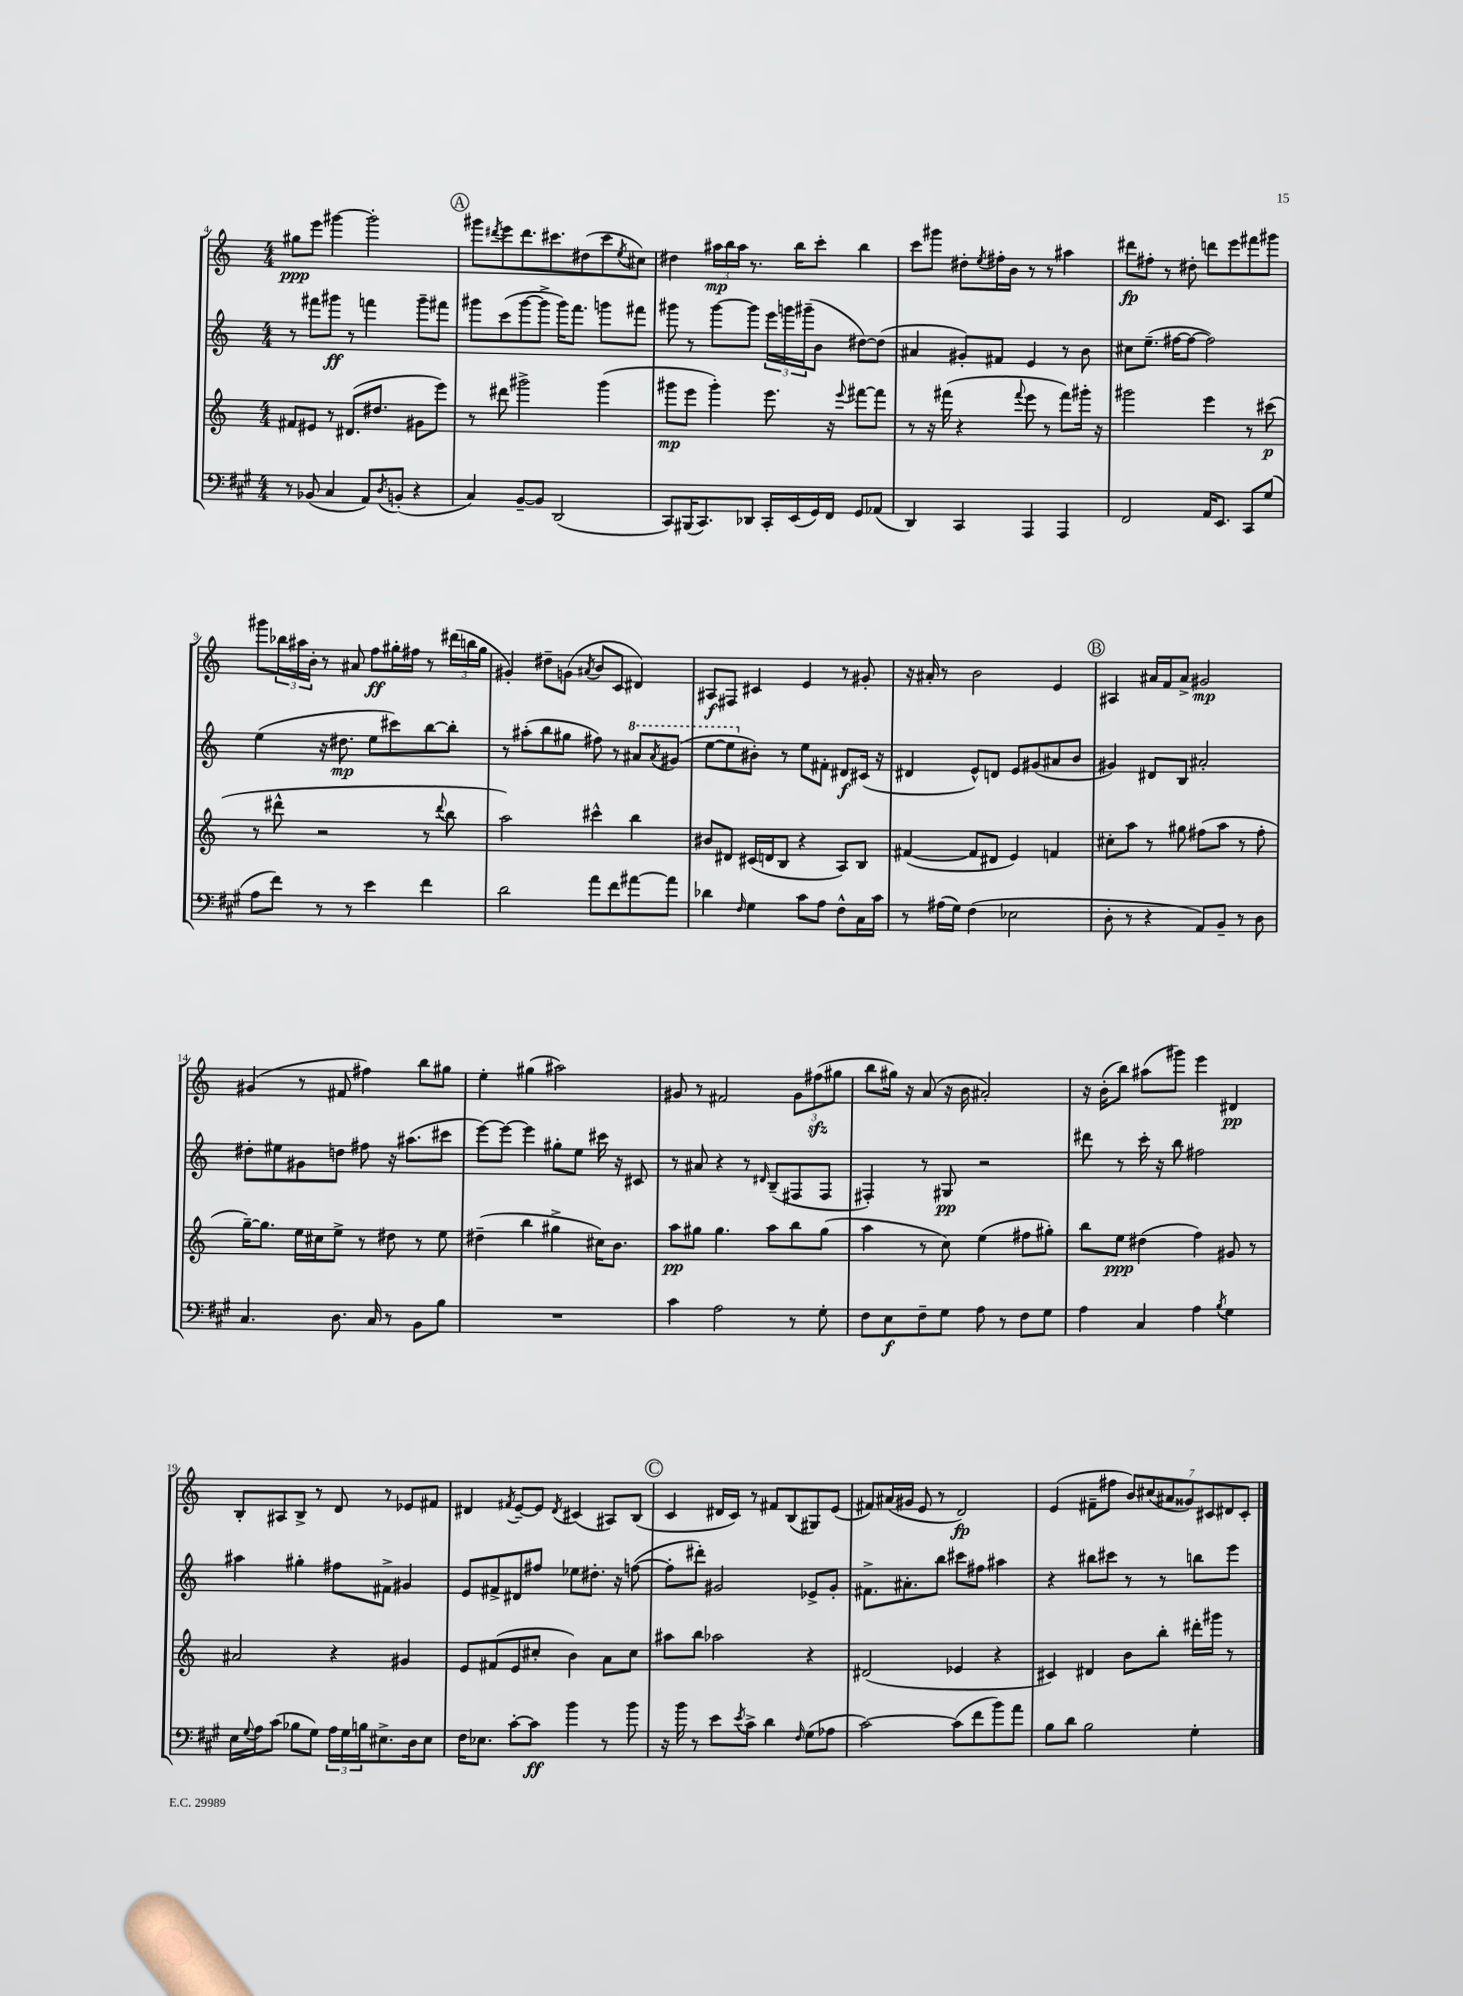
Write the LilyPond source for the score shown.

<<
\new StaffGroup <<
\new Staff = "s0" {
    \clef treble \key c \major \numericTimeSignature \time 4/4
    gis''8\ppp e'''8 gis'''4~ gis'''2-. |
    \mark \markup { \circle "A" } gis'''8 \acciaccatura { dis'''8 } e'''8 dis'''8. cis'''8. dis''8( cis'''8 \acciaccatura { e''8 } cis''8) |
    dis''4 \tuplet 3/2 { ais''16\mp b''16 ais''16 } r8. b''16 c'''8-. b''4 |
    c'''8 gis'''8 dis''8-. \acciaccatura { e''8 } fis''16-. b'16 r8 r8 ais''4 |
    dis'''8\fp fis''8-. r8 dis''8-. d'''8 e'''8 fis'''8 gis'''8 |
    gis'''8 \tuplet 3/2 { bes''16 ais''16 b'16-. } r8 ais'8 f''8\ff gis''16-. fis''16 r8 \tuplet 3/2 { dis'''16( b''16 gis''16 } |
    gis'4-.) dis''8-- g'8( \acciaccatura { ais'8 } b'8 c'8 dis'4) |
    ais8\f fis8 cis'4 e'4 r8 gis'8-. |
    r16 ais'16-. r8 b'2 e'4 |
    \mark \markup { \circle "B" } ais4 ais'16 f'16 ais'8-> gis'2\mp |
    gis'4( r8 fis'8 fis''4) b''8 gis''8 |
    e''4-. gis''4( ais''2) |
    gis'8 r8 fis'2 \tuplet 3/2 { gis'8 fis''8\sfz( gis''8 } |
    b''8 gis''16) r16 a'8( r16 b'16 ais'2-.) |
    r16 b'16-.( b''8) ais''8( gis'''8) e'''4 dis'4\pp |
    b8-. ais8 b8-> r8 d'8 r8 ees'8 fis'8 |
    dis'4 \acciaccatura { fis'8 } e'8~-- e'8 \acciaccatura { dis'8 } cis'4( ais8) b8( |
    \mark \markup { \circle "C" } c'4 dis'16 c'16) r8 fis'8 b8( gis8) e'8( |
    fis'8) ais'16( gis'16 e'8 r8 d'2\fp) |
    e'4( fis'8-- fis''8 \tuplet 7/4 { b'8) cis''8( ais'8 gisis'8) cis'8 dis'8 cis'8-. } \bar "|." |
}
\new Staff = "s1" {
    \clef treble \key c \major \numericTimeSignature \time 4/4
    r8 fis'''8 gis'''8\ff r8 f'''4 gis'''8-- fis'''8 |
    \mark \markup { \circle "A" } gis'''8 c'''8( gis'''8~ gis'''8-> gis'''16) f'''8. g'''8 fis'''8 |
    gis'''8 r8 gis'''8~ gis'''8 \tuplet 3/2 { e'''16 g'''16 gis'''16--( } b'8 dis''8~) dis''8( |
    ais'4 gis'8-.) fis'8 e'4 r8 b'8 |
    cis''8 e''8.--( fis''16~ fis''8~ fis''2) |
    e''4( r16 dis''8.\mp e''8 cis'''8) b''8~ b''8-. |
    r8 ais''8-.( b''8 gis''8 fis''8) r8 \ottava #1 ais''!8 \acciaccatura { ais''8 } gis''!8( |
    e'''8~ e'''8 \ottava #0 bis'8-.) r8 e''8 fis'8-. dis'8\f cis'16( r16 |
    dis'4 e'8-^) d'8 e'8 gis'8( ais'8 b'8 |
    \mark \markup { \circle "B" } gis'4) dis'8 b8 ais'2-. |
    dis''8-. eis''8 gis'8 d''8 fis''8 r16 ais''8.( cis'''8 |
    e'''8~) e'''8~ e'''4 gis''8-. e''8 cis'''16 r16 cis'8 |
    r8 ais'8 r4 r8 \grace { dis'16 } b8--( fis8 fis8 |
    fis4-.) r8 gis8\pp r2 |
    dis'''8 r8 c'''16-. r16 b''8 fis''2 |
    ais''4 gis''4-. fis''8 fis'8-> gis'4 |
    e'8 fis'8-> dis'8 fis''8 ees''8 dis''8.-. r16 f''8~( |
    \mark \markup { \circle "C" } f''8-. dis'''8-.) gis'2 ees'8-> gis'8-. |
    fis'8.-> ais'8.-. b''8 cis'''8 fis''8 ais''4 |
    r4 bis''8 cis'''8 r8 r8 b''8 e'''8 \bar "|." |
}
\new Staff = "s2" {
    \clef treble \key c \major \numericTimeSignature \time 4/4
    fis'8 eis'8 r8 dis'8.( dis''8. gis'8 e'''8) |
    \mark \markup { \circle "A" } r8 dis'''8 gis'''2-> gis'''4( |
    gis'''8\mp e'''8 gis'''4-.) e'''8. r16 \appoggiatura { e'''8 } fis'''8~ fis'''8 |
    r8 r16 fis'''16( r4 \appoggiatura { fis'''8 } e'''8 r8 fis'''8) gis'''16-. r16 |
    gis'''2 e'''4 r8 cis'''8\p( |
    r8 dis'''8-^ r2 r8 \appoggiatura { dis'''8 } b''8 |
    a''2) cis'''4-^ b''4 |
    bis'8 dis'8 cis'16( d'16 b8 r4 a8) b8 |
    fis'4~( fis'8 dis'8 e'4) f'4 |
    \mark \markup { \circle "B" } cis''8-. a''8 r8 gis''8 fis''8( a''8 r8 fis''8-. |
    g''16~--) g''8. e''16 cis''16 e''8-> r8 dis''8 r8 e''8 |
    dis''4--( b''4 gis''4-> cis''16) b'8. |
    a''8\pp gis''8 gis''4. a''8 b''8 gis''8( |
    a''4 r8 c''8) e''4( fis''8 gis''8-.) |
    b''8 e''8\ppp dis''4( f''4) gis'8 r8 |
    ais'2 r4 gis'4 |
    e'8 fis'8( e'8 cis''8-. b'4) a'8 cis''8 |
    \mark \markup { \circle "C" } ais''8 b''8 aes''2 r4 |
    dis'2( ees'4 r4 |
    cis'4) dis'4 b'8 b''8-. dis'''16-. gis'''16 r8 \bar "|." |
}
\new Staff = "s3" {
    \clef bass \key a \major \numericTimeSignature \time 4/4
    r8 bes,8( cis4 a,8) \acciaccatura { d8 } b,8-.( r4 |
    \mark \markup { \circle "A" } cis4) b,8~-- b,8 d,2( |
    cis,8) bis,,16( cis,8.) des,8 cis,16-. e,16( gis,16) fis,16 gis,8 aes,8( |
    d,4) cis,4 a,,4 a,,4 |
    fis,2 a,16 e,8. cis,8 gis8( |
    a8 fis'8) r8 r8 e'4 fis'4 |
    d'2 a'8 fis'8 ais'8~ ais'8 |
    des'4 \grace { fis16 } gis4 cis'8 a8 fis8-^ cis16 cis'16 |
    r8 ais16( gis16) fis4( ees2 |
    \mark \markup { \circle "B" } d8-. r8 r4 a,8) b,8-- r8 d8 |
    cis4. d8. cis16 r8 b,8 b8 |
    R1 |
    cis'4 a2 r8 gis8-. |
    fis8 e8\f fis8-- gis8 a8 r8 fis8 gis8 |
    a4 cis4 a4 \acciaccatura { b8 } gis4 |
    e16 \appoggiatura { gis8 } a16 cis'8( bes8 gis8) \tuplet 3/2 { a16 gis16 b16 } eis8.-> d16 eis8 |
    fis16 ees8. cis'8~-. cis'8\ff b'4 r8 b'8 |
    \mark \markup { \circle "C" } r16 b'16 r8 e'8 \acciaccatura { e'8 } cis'8-> d'4 \grace { fis16 } gis8( aes8 |
    cis'2~) cis'8( fis'8 b'8) a'8 |
    b8 d'8 b2 gis4-. \bar "|." |
}
>>
>>
\layout { \context { \Score currentBarNumber = #4 } }
